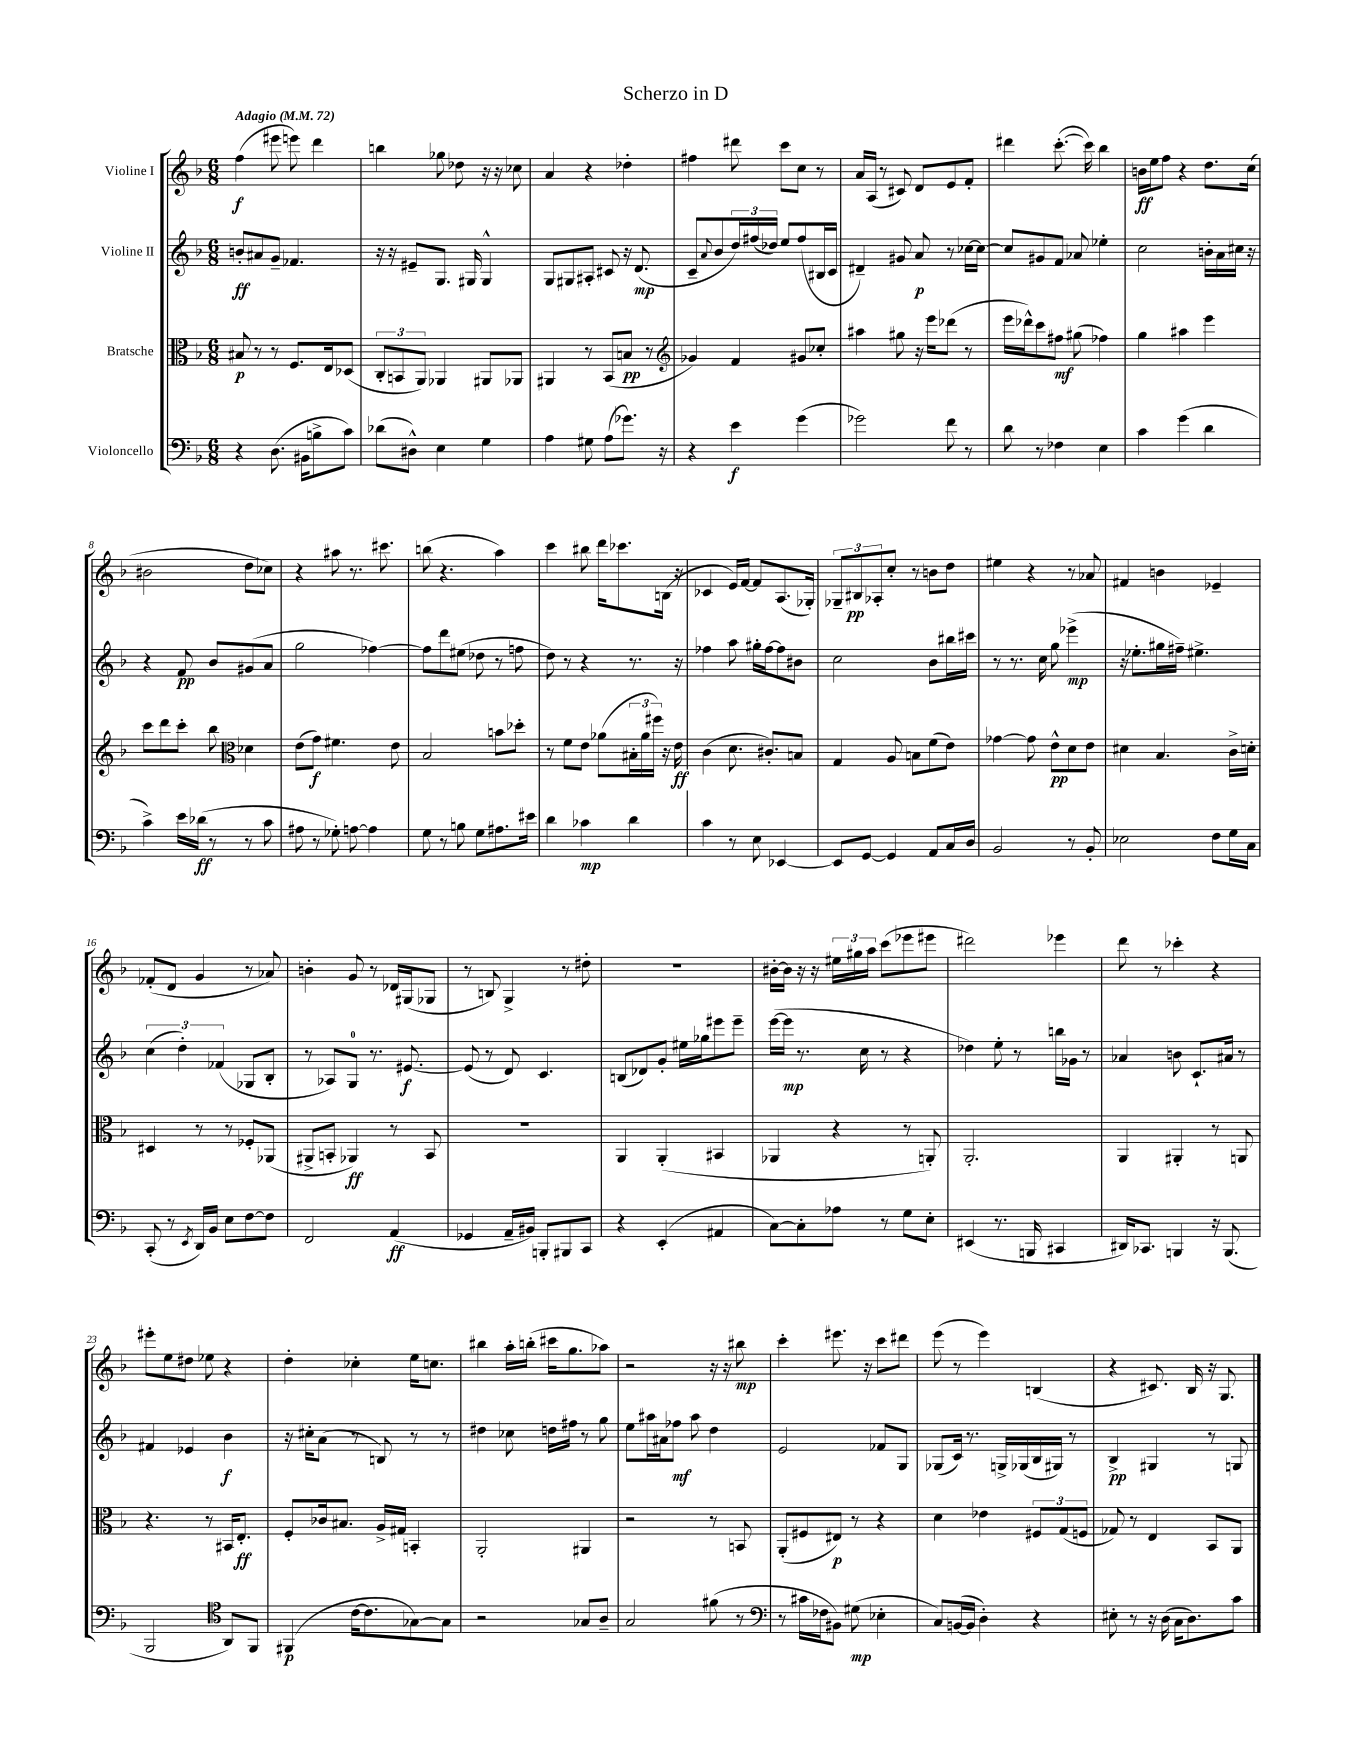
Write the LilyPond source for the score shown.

\header { title = "Scherzo in D" }
<<
\new StaffGroup <<
\new Staff = "s0" \with { instrumentName = "Violine I" } {
    \clef treble \key f \major \numericTimeSignature \time 6/8 \tempo "Adagio" 4 = 72
    f''4\f( eis'''8 e'''8) d'''4 |
    b''4 ges''8 des''8 r16 r16 ces''8 |
    a'4 r4 des''4-. |
    fis''4 dis'''8 c'''8 c''8 r8 |
    a'16 a16( r8 cis'8) d'8 e'8 f'8-. |
    dis'''4 c'''8.~-.( c'''16) bes''4 |
    b'16\ff e''16 f''8 r4 d''8. c''16( |
    bis'2 d''8 ces''8) |
    r4 ais''8 r8. cis'''8. |
    b''8( r4. a''4) |
    c'''4 bis''8 d'''16 ces'''8. b16( r16 |
    ces'4 e'16) f'16~ f'8 a8.( ges16-.) |
    \tuplet 3/2 { ges8-- bis8\pp aes8-. } c''8-. r8 b'8 d''8 |
    eis''4 r4 r8 aes'8 |
    fis'4 b'4 ees'4-- |
    fes'8-.( d'8 g'4 r8 aes'8) |
    b'4-. g'8 r8 des'16 gis16( ges8 |
    r8 b8) g4-> r8 dis''8-. |
    R2. |
    bis'16~-. bis'16 r16 r16 \tuplet 3/2 { eis''16 gis''16 a''16 } c'''8( ees'''8 eis'''8 |
    dis'''2) ees'''4 |
    d'''8 r8 ces'''4-. r4 |
    eis'''8-. e''8 dis''8 ees''8 r4 |
    d''4-. ces''4-. e''16 c''8. |
    bis''4 a''16-. b''16-.( cis'''16 g''8. aes''8) |
    r2 r16 r16 bis''8\mp |
    c'''4-. eis'''8. r16 c'''8 dis'''8 |
    e'''8( r8 e'''4) b4( |
    r4 cis'8.) bes16 r16 g8. \bar "|." |
}
\new Staff = "s1" \with { instrumentName = "Violine II" } {
    \clef treble \key f \major \numericTimeSignature \time 6/8
    b'8-.\ff ais'8 g'8-- fes'4. |
    r16 r16 eis'8-- g8. gis16 gis4-^ |
    g8 gis8 ais8-. cis'8 r16 d'8.\mp( |
    c'8-- \appoggiatura { a'8 } bes'8 \tuplet 3/2 { d''16) fis''16( des''16) } e''8 fis''8( bis16 c'16 |
    dis'4--) gis'8 a'8\p r8 ces''16~ ces''16~ |
    ces''8 gis'8 f'8 aes'8 ees''4-. |
    c''2 b'16-. a'16 cis''16 r16 |
    r4 f'8\pp bes'8 gis'8( a'8 |
    g''2 fes''4~) |
    fes''8 d'''8 eis''8( des''8 r8 f''8 |
    d''8) r8 r4 r8. r16 |
    fes''4 a''8 gis''16-. fes''16~ fes''8 bis'8 |
    c''2 bes'8 bis''16 cis'''16 |
    r8 r8. c''16 g''8 ees'''4->\mp( |
    r16 ees''8.-. gis''16 fis''16--) eis''4.-> |
    \tuplet 3/2 { c''4( d''4-.) fes'4( } ges8 bes8-. |
    r8 aes8) g8-0 r8. eis'8.~\f |
    eis'8( r8 d'8) c'4. |
    b8( des'8) g'8-. eis''16 ges''16 eis'''8 eis'''8-- |
    e'''16~( e'''16\mp r8. c''16 r8 r4 |
    des''4) e''8-. r8 b''16 ges'16 r8 |
    aes'4 b'8 c'8.-! ais'16 r8 |
    fis'4 ees'4 bes'4\f |
    r16 cis''16-. a'8( r8 b8) r8 r8 |
    dis''4 ces''8 d''16 fis''16 r8 g''8 |
    e''8 ais''16 ais'16 fes''8\mf ais''8 d''4 |
    e'2 fes'8 g8 |
    ges8( c'16) r8. g16-> ges16( bes16 gis16) r8 |
    bes4->\pp gis4 r8 g8 \bar "|." |
}
\new Staff = "s2" \with { instrumentName = "Bratsche" } {
    \clef alto \key f \major \numericTimeSignature \time 6/8
    bis8\p r8 r8 f8. e16 des8( |
    \tuplet 3/2 { c8-. b,8 a,8) } aes,4 ais,8 aes,8 |
    ais,4 r8 bes,8( b8\pp r8 |
    \clef treble ges'4) f'4 gis'8 ces''8-. |
    ais''4 gis''8 r16 e'''16 des'''8( r8 |
    e'''16 des'''16-^) c'''8 fis''8\mf gis''8( fes''4) |
    g''4 ais''4 e'''4 |
    c'''8 d'''8 c'''8-. bes''8 \clef alto des'4 |
    e'8( g'8\f) fis'4. e'8 |
    bes2 b'8 des''8-. |
    r8 f'8 e'8 aes'8( \tuplet 3/2 { bis16-. aes'16 fis''16) } r16 e'16\ff |
    c'4( d'8. cis'8.-.) b8 |
    g4 a8 b8 f'8( e'8) |
    ges'4~ ges'8 e'8-^\pp d'8 e'8 |
    dis'4 bes4. c'16-> d'16-. |
    dis4 r8 r8 fes8-. aes,8( |
    ais,8-> b,8-. aes,4\ff) r8 b,8 |
    R2. |
    a,4 a,4-.( bis,4 |
    aes,4 r4 r8 a,8-.) |
    a,2.-. |
    a,4 ais,4-. r8 a,8 |
    r4. r8 bis,16 e8.-.\ff |
    f8-. ces'16 bis8. a16-> gis16 b,4-. |
    a,2-. ais,4 |
    r2 r8 b,8 |
    a,8-.( fis8 eis8\p) r8 r4 |
    d'4 ees'4 \tuplet 3/2 { fis8 g8( f8 } |
    ges8) r8 e4 bes,8 a,8 \bar "|." |
}
\new Staff = "s3" \with { instrumentName = "Violoncello" } {
    \clef bass \key f \major \numericTimeSignature \time 6/8
    r4 d8.( bis,16 b8-> c'8) |
    des'8( dis8-^) e4 g4 |
    a4 gis8 a8( ges'8.) r16 |
    r4 e'4\f g'4( |
    ges'2) f'8 r8 |
    d'8 r8 fes4 e4 |
    c'4 g'4( d'4 |
    c'4->) e'16 des'16\ff( r8 r8 c'8 |
    ais8 r8 ges8-.) a8~ a4 |
    g8 r8 b8 g8 ais8. eis'16 |
    d'4 ces'4\mp d'4 |
    c'4 r8 e8 ees,4~ |
    ees,8 g,8~ g,4 a,8 c16 d16 |
    bes,2 r8 bes,8-. |
    ees2 f8 g16 c16 |
    c,8-.( r8 \acciaccatura { e,8 } d,16) bes,16 e8 f8~ f8 |
    f,2 a,4\ff( |
    ges,4 a,16-- bis,16) b,,8-. bis,,8 c,8 |
    r4 e,4-.( ais,4 |
    c8~) c8-. aes8 r8 g8 e8-. |
    eis,4( r8. b,,16 cis,4 |
    dis,16) ces,8. b,,4 r16 b,,8.( |
    bes,,2 \clef tenor a,8) f,8 |
    fis,4\p( c'16~ c'8. ges8~) ges8 |
    r2 ges8 a8-- |
    g2 fis'8( r8 |
    \clef bass r8 cis'16 fes16 bis,8) gis8\mp( ees4-. |
    c8) b,16~( b,16 d4-.) r4 |
    eis8-. r8 r16 d16( c16 d8.) c'8 \bar "|." |
}
>>
>>
